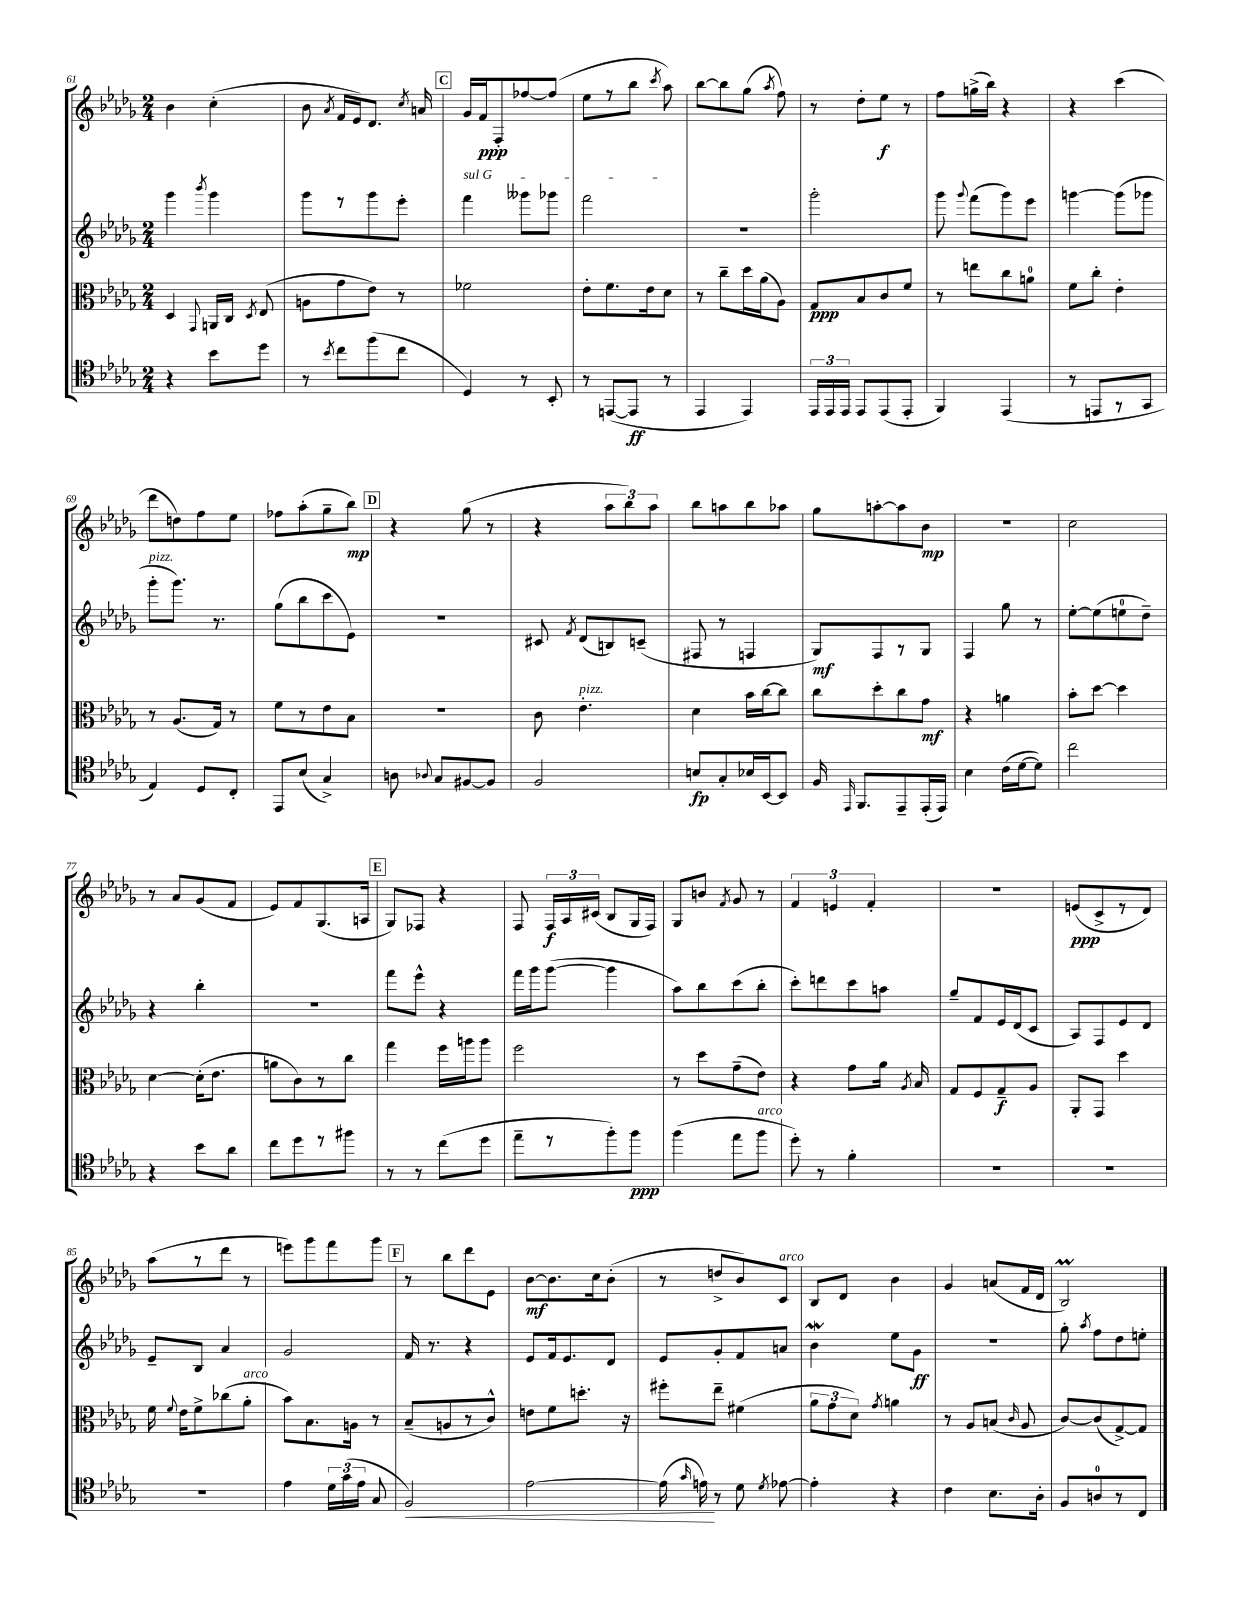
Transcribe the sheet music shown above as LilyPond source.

<<
\new StaffGroup <<
\new Staff = "s0" {
    \clef treble \key des \major \numericTimeSignature \time 2/4
    \autoBeamOff bes'4 c''4-.( |
    bes'8 \acciaccatura { aes'8 } f'16[ ees'16) des'8.] \acciaccatura { c''8 } a'16 |
    \mark \markup { \box "C" } ges'16[ f'16\ppp f8-. fes''8~ fes''8]( |
    ees''8[ r8 bes''8] \acciaccatura { c'''8 } aes''8) |
    bes''8[~ bes''8 ges''8]( \acciaccatura { aes''8 } f''8) |
    r8 des''8[-. ees''8]\f r8 |
    f''8[ g''16->( bes''16]) r4 |
    r4 c'''4( |
    des'''8[ d''8) f''8 ees''8] |
    fes''8[ aes''8-.( ges''8-- bes''8]\mp) |
    \mark \markup { \box "D" } r4 ges''8( r8 |
    r4 \tuplet 3/2 { aes''8[ bes''8) aes''8] } |
    bes''8[ a''8 bes''8 aes''8] |
    ges''8[ a''8~-. a''8 bes'8]\mp |
    r2 |
    c''2 |
    r8 aes'8[ ges'8( f'8] |
    ees'8[) f'8 ges8.( a16] |
    \mark \markup { \box "E" } ges8[) fes8] r4 |
    f8 \tuplet 3/2 { f16[\f aes16 cis'16]( } bes8[ ges16 f16]) |
    ges8[ b'8] \acciaccatura { f'8 } ges'8 r8 |
    \tuplet 3/2 { f'4 e'4 f'4-. } |
    r2 |
    e'8[\ppp( c'8-> r8 des'8]) |
    aes''8[( r8 des'''8] r8 |
    e'''8[) ges'''8 f'''8 ges'''8] |
    \mark \markup { \box "F" } r8 bes''8[ des'''8 ees'8] |
    bes'8[~\mf bes'8. c''16 bes'8]-.( |
    r8 d''8[-> bes'8) c'8]^\markup { \italic "arco" } |
    bes8[ des'8] bes'4 |
    ges'4 a'8[( f'16 des'16] |
    bes2\prall) \bar "|." |
}
\new Staff = "s1" {
    \clef treble \key des \major \numericTimeSignature \time 2/4
    \autoBeamOff ges'''4 \acciaccatura { bes'''8 } ges'''4 |
    ges'''8[ r8 ges'''8 ees'''8]-. |
    \mark \markup { \box "C" } \once \override TextSpanner.bound-details.left.text = \markup { \italic "sul G" } f'''4\startTextSpan geses'''8[ ges'''8] |
    f'''2\stopTextSpan |
    R2 |
    ges'''2-. |
    ges'''8 \appoggiatura { ges'''8 } f'''8[( ges'''8) ees'''8] |
    g'''4~ g'''8[( ges'''8] |
    ges'''8[-.^\markup { \italic "pizz." } ges'''8.]) r8. |
    ges''8[( bes''8 c'''8 ees'8]) |
    \mark \markup { \box "D" } r2 |
    cis'8 \acciaccatura { f'8 } des'8[( b8) c'8]--( |
    fis8 r8 f4 |
    ges8[\mf) f8 r8 ges8] |
    f4 ges''8 r8 |
    ees''8[~-. ees''8( e''8-0 des''8]--) |
    r4 bes''4-. |
    r2 |
    \mark \markup { \box "E" } f'''8[ ees'''8]-^ r4 |
    f'''16[ ges'''16 ges'''8]~( ges'''4 |
    aes''8[) bes''8 c'''8( bes''8]-. |
    c'''8[-.) d'''8 c'''8 a''8] |
    ges''8[-- f'8 ees'16 des'16( c'8] |
    aes8[) f8 ees'8 des'8] |
    ees'8[-- bes8] aes'4 |
    ges'2 |
    \mark \markup { \box "F" } f'16 r8. r4 |
    ees'8[ f'16 ees'8. des'8] |
    ees'8[ ges'8-. f'8 a'8] |
    bes'4\mordent ees''8[ ges'8]\ff |
    r2 |
    ges''8-. \acciaccatura { aes''8 } f''8[ des''8 e''8]-. \bar "|." |
}
\new Staff = "s2" {
    \clef alto \key des \major \numericTimeSignature \time 2/4
    \autoBeamOff des4 \appoggiatura { ges,8 } a,16[ c16] \acciaccatura { des8 } ees8( |
    a8[ ges'8 ees'8]) r8 |
    \mark \markup { \box "C" } fes'2 |
    ees'8[-. f'8. ees'16 des'8] |
    r8 c''8[-- des''16 aes'16( aes8]) |
    ges8[\ppp bes8 c'8 f'8] |
    r8 e''8[ c''8 a'8]-0 |
    f'8[ c''8]-. ees'4-. |
    r8 aes8.[( ges16]) r8 |
    f'8[ r8 ees'8 bes8] |
    \mark \markup { \box "D" } R2 |
    c'8 ees'4.-.^\markup { \italic "pizz." } |
    des'4 bes'16[ c''16~ c''8] |
    c''8[ des''8-. c''8 ges'8]\mf |
    r4 a'4 |
    bes'8[-. des''8]~ des''4 |
    des'4~ des'16[-.( ees'8.] |
    a'8[ c'8) r8 c''8] |
    \mark \markup { \box "E" } ges''4 f''16[ a''16 a''8] |
    f''2 |
    r8 des''8[ ges'8--( ees'8]) |
    r4 ges'8[ aes'16] \acciaccatura { aes8 } bes16 |
    ges8[ f8 ges8--\f aes8] |
    aes,8[-. ges,8] des''4 |
    f'16 \appoggiatura { f'8 } ees'16[ f'8-> ces''8( aes'8]-.^\markup { \italic "arco" } |
    bes'8[) bes8. a16] r8 |
    \mark \markup { \box "F" } bes8[--( a8 r8 c'8]-^) |
    e'8[ f'8 d''8.]-. r16 |
    fis''8[-. ees''8]-- fis'4( |
    \tuplet 3/2 { aes'8[ ges'8 des'8]) } \acciaccatura { ges'8 } a'4 |
    r8 aes8[ b8]( \grace { c'16 } aes8 |
    c'8[~) c'8( ges8~->) ges8] \bar "|." |
}
\new Staff = "s3" {
    \clef tenor \key des \major \numericTimeSignature \time 2/4
    \autoBeamOff r4 bes'8[ des''8] |
    r8 \acciaccatura { bes'8 } c''8[ f''8( c''8] |
    \mark \markup { \box "C" } des4) r8 bes,8-. |
    r8 e,8[~( e,8]\ff r8 |
    ees,4 ees,4) |
    \tuplet 3/2 { ees,16[ ees,16 ees,16] } ees,8[ ees,8( ees,8]-. |
    f,4) ees,4( |
    r8 e,8[ r8 ges,8] |
    ees4) des8[ c8]-. |
    ees,8[ bes8]( ges4->) |
    \mark \markup { \box "D" } a8 \appoggiatura { aes8 } ges8[ fis8~ fis8] |
    f2 |
    b8[\fp ges8-. bes16 bes,16~ bes,8] |
    f16 \grace { ees,16 } f,8.[ ees,8-- ees,16-.( ees,16]) |
    bes4 c'16[( des'16~ des'8]) |
    c''2 |
    r4 bes'8[ aes'8] |
    c''8[ des''8 r8 fis''8] |
    \mark \markup { \box "E" } r8 r8 c''8[( des''8] |
    ees''8[-- r8 f''8-.) f''8]\ppp |
    f''4( ees''8[ f''8]^\markup { \italic "arco" } |
    des''8-.) r8 f'4-. |
    R2 |
    R2 |
    r2 |
    ees'4 \tuplet 3/2 { des'16[ ges'16( ees'16] } ges8 |
    \mark \markup { \box "F" } f2\<) |
    ees'2~ |
    ees'16( \grace { ges'16 } e'16\!) r8 des'8 \acciaccatura { des'8 } ees'8~ |
    ees'4-. r4 |
    c'4 bes8.[ aes16]-. |
    f8[ a8-0 r8 c8] \bar "|." |
}
>>
>>
\layout { \context { \Score currentBarNumber = #61 } }
